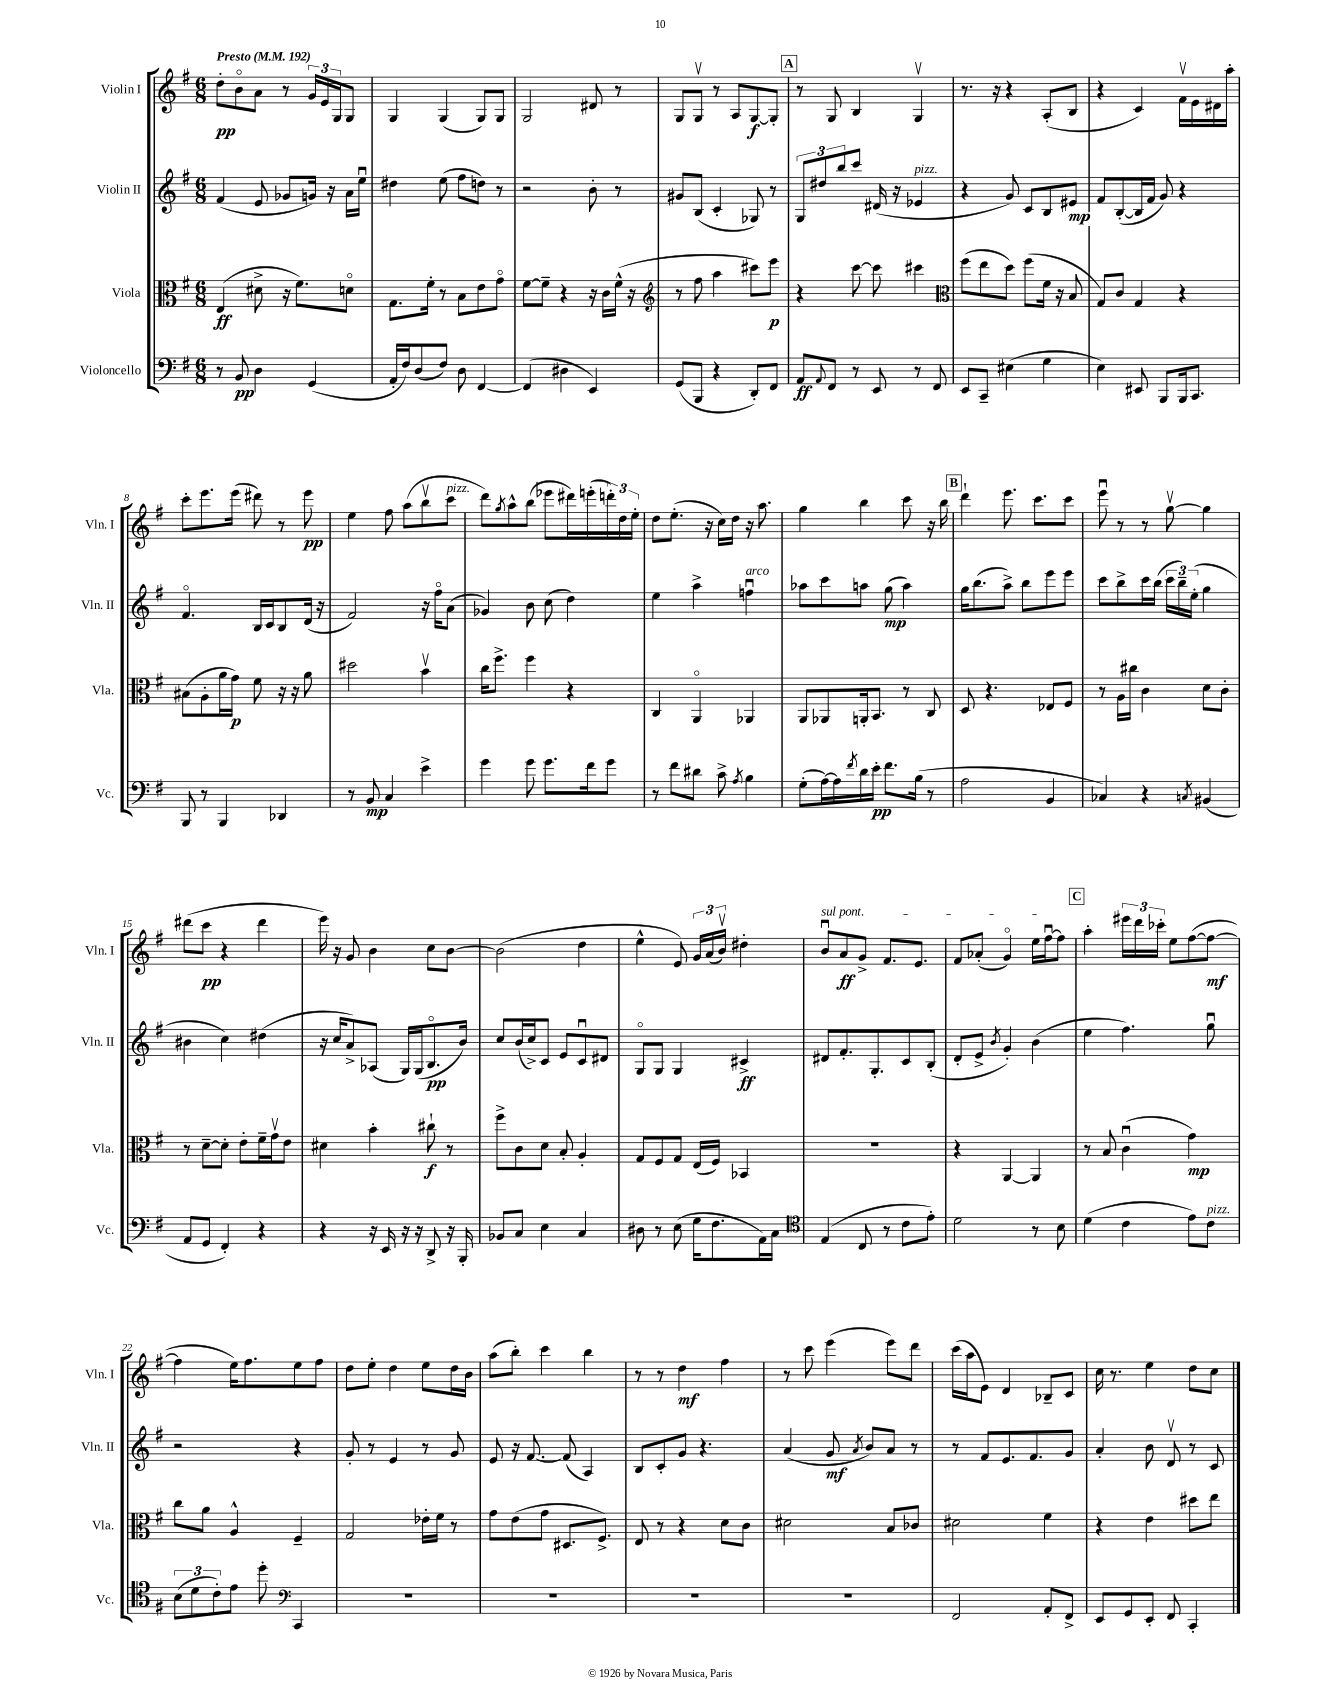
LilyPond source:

<<
\new StaffGroup <<
\new Staff = "s0" \with { instrumentName = "Violin I" shortInstrumentName = "Vln. I" } {
    \clef treble \key g \major \numericTimeSignature \time 6/8 \tempo "Presto" 4 = 192
    d''8-.\pp b'8\flageolet a'8 r8 \tuplet 3/2 { g'16 e'16 g16 } g8 |
    g4 g4( g8) g8 |
    g2 dis'8 r8 |
    g8 g8\upbow r8 a8 g8~\f g8-. |
    \mark \markup { \box "A" } r8 g8 b4 g4\upbow |
    r8. r16 r4 a8-.( b8 |
    r4 c'4) fis'16\upbow e'16 dis'16 a''16-. |
    c'''8-. e'''8. e'''16( dis'''8) r8 e'''8\pp |
    e''4 fis''8 a''8( b''8\upbow c'''8^\markup { \italic "pizz." } |
    d'''8) \acciaccatura { g''8 } a''8-^ b''8( ees'''8 dis'''16) e'''16-.( \tuplet 3/2 { d'''16-.) d''16 e''16-. } |
    d''8 e''8.-.( r16 c''16) d''16 r16 a''8. |
    g''4 b''4 c'''8 r16 b''16 |
    \mark \markup { \box "B" } d'''4-! e'''8. c'''8. c'''8 |
    e'''8\downbow r8 r8 g''8~\upbow g''4 |
    dis'''8( c'''8\pp r4 dis'''4 |
    e'''16) r16 g'8 b'4 c''8 b'8~ |
    b'2( d''4 |
    e''4-^ e'8) \tuplet 3/2 { g'16 a'16( b'16\upbow) } dis''4-. |
    \once \override TextSpanner.bound-details.left.text = \markup { \italic "sul pont." } b'8\downbow\startTextSpan a'8\ff g'8-> fis'8. e'8. |
    fis'8 aes'8-.( g'4\flageolet) e''16 fis''16~\downbow fis''8\stopTextSpan |
    \mark \markup { \box "C" } a''4-. \tuplet 3/2 { eis'''16 d'''16 ces'''16-. } e''8 fis''8~( fis''8~\mf |
    fis''4 e''16) fis''8. e''8 fis''8 |
    d''8 e''8-. d''4 e''8 d''16 b'16 |
    a''8( b''8-.) c'''4 b''4 |
    r8 r8 d''4\mf fis''4 |
    r8 c'''8 e'''4( e'''8) d'''8 |
    c'''16( a''16 e'8) d'4 bes8-- c'8 |
    c''16 r8. e''4 d''8 c''8 \bar "|." |
}
\new Staff = "s1" \with { instrumentName = "Violin II" shortInstrumentName = "Vln. II" } {
    \clef treble \key g \major \numericTimeSignature \time 6/8
    fis'4( e'8 ges'8 g'16) r16 a'16 e''16\downbow |
    dis''4 e''8( fis''8 d''8) r8 |
    r2 b'8-. r8 |
    gis'8 b8( c'4-. ges8) r8 |
    \mark \markup { \box "A" } \tuplet 3/2 { g8 dis''8 b''8 } c'''8 dis'16( r16 ees'4^\markup { \italic "pizz." } |
    r4 g'8) c'8 b8 eis'8\mp |
    fis'8 b8~-.( b16 fis'16 g'8) r4 |
    fis'4.\flageolet b16 c'16 b8 d'16( r16 |
    fis'2) r16 fis''16\flageolet a'8( |
    ges'4) b'8 c''8( d''4) |
    e''4 a''4-> f''4\downbow^\markup { \italic "arco" } |
    aes''8 c'''8 a''8 g''8\mp( a''4) |
    \mark \markup { \box "B" } g''16 b''8.( a''8->) b''8 e'''8 e'''8 |
    c'''8 b''8-> c'''16 b''16( \tuplet 3/2 { c'''16 b''16--) e''16-.( } g''4 |
    bis'4 c''4) dis''4( |
    r16 c''16 a'8->) aes8( g16) g16( b8.\flageolet\pp b'16) |
    c''8 b'16( c''16->) c'8 e'8 c'8\downbow dis'8 |
    g8\flageolet g8 g4 cis'4->\ff |
    dis'8 fis'8.-. g8.-. c'8 b8-.( |
    d'8-. e'8-> \acciaccatura { b'8 } g'4-.) b'4( |
    \mark \markup { \box "C" } e''4 fis''4.) g''8\downbow |
    r2 r4 |
    g'8-. r8 e'4 r8 g'8 |
    e'8 r16 fis'8.~ fis'8( a4) |
    b8 c'8-. g'8 r4. |
    a'4( g'8\mf \acciaccatura { a'8 } b'8) a'8 r8 |
    r8 fis'8 e'8. fis'8. g'8 |
    a'4-. b'8 d'8\upbow r8 c'8 \bar "|." |
}
\new Staff = "s2" \with { instrumentName = "Viola" shortInstrumentName = "Vla." } {
    \clef alto \key g \major \numericTimeSignature \time 6/8
    e4\ff( dis'8-> r16 fis'8.) d'8\flageolet |
    g8. fis'16-. r8 b8 e'8 g'8\flageolet |
    fis'8~ fis'8-- r4 r16 c'16 fis'16-^( r16 |
    \clef treble r8 fis''8 a''4 cis'''8) e'''8\p |
    \mark \markup { \box "A" } r4 c'''8~ c'''8 cis'''4 |
    \clef alto fis''8( e''8 d''8) fis''8( fis'16 r16 b8 |
    g8) c'8 g4 r4 |
    bis8( a8-. a'16 g'16\p) fis'8 r16 r16 a'8 |
    dis''2 b'4\upbow |
    c''16 fis''8.-> fis''4 r4 |
    c4 a,4\flageolet aes,4 |
    a,8 aes,8 a,16-. b,8. r8 c8 |
    \mark \markup { \box "B" } d8 r4. ees8 fis8 |
    r8 a16 cis''16 c'4 d'8 c'8-. |
    r8 d'8~-- d'8-. e'8-. fis'16-- g'16\upbow e'8 |
    dis'4 b'4-. cis''8-!\f r8 |
    fis''8-> c'8 d'8 b8-. a4-. |
    g8 fis8 g8 e16( fis16) bes,4 |
    R2. |
    r4 a,4~ a,4 |
    \mark \markup { \box "C" } r8 b8 c'4\downbow( g'4\mp) |
    c''8 a'8 a4-^ fis4-- |
    g2 ees'16-. fis'16 r8 |
    g'8 e'8( g'8 dis8. fis8.->) |
    e8 r8 r4 d'8 c'8 |
    dis'2 b8 ces'8 |
    dis'2 fis'4 |
    r4 e'4 dis''8 e''8 \bar "|." |
}
\new Staff = "s3" \with { instrumentName = "Violoncello" shortInstrumentName = "Vc." } {
    \clef bass \key g \major \numericTimeSignature \time 6/8
    r8 b,8\pp d4 g,4( |
    a,16-. fis16) d8( fis8) d8 fis,4~ |
    fis,4( dis4 e,4) |
    g,8( b,,8 r4 d,8-.) fis,8 |
    \mark \markup { \box "A" } a,8\ff \appoggiatura { a,8 } fis,8 r8 e,8 r8 fis,8 |
    e,8 c,8-- eis4( g4 |
    e4) eis,8 b,,8 b,,16 c,8. |
    b,,8 r8 b,,4 des,4 |
    r8 b,8\mp c4 e'4-> |
    g'4 g'8 g'8. fis'16 g'8 |
    r8 fis'8 dis'8 c'8-> \acciaccatura { a8 } b4 |
    g8-.( a16~) a16 \acciaccatura { fis'8 } d'16 e'16-.\pp fis'8. b16( r8 |
    \mark \markup { \box "B" } a2 b,4 |
    ces4) r4 \acciaccatura { c8 } bis,4( |
    a,8 g,8 fis,4-.) r4 |
    r4 r16 e,16 r16 r16 d,8-> r16 b,,16-. |
    bes,8 c8 e4 c4 |
    dis8 r8 e8( g16 fis8. a,16) c16 |
    \clef tenor e4( c8 r8 c'8 e'8-.) |
    d'2 r8 b8 |
    \mark \markup { \box "C" } d'4( c'4 e'8) c'8^\markup { \italic "pizz." } |
    \tuplet 3/2 { b8( d'8 c'8-.) } e'8 d''8-. \clef bass c,4 |
    R2. |
    R2. |
    R2. |
    R2. |
    fis,2 a,8-. fis,8-> |
    e,8 g,8 e,8-. fis,8 c,4-. \bar "|." |
}
>>
>>
